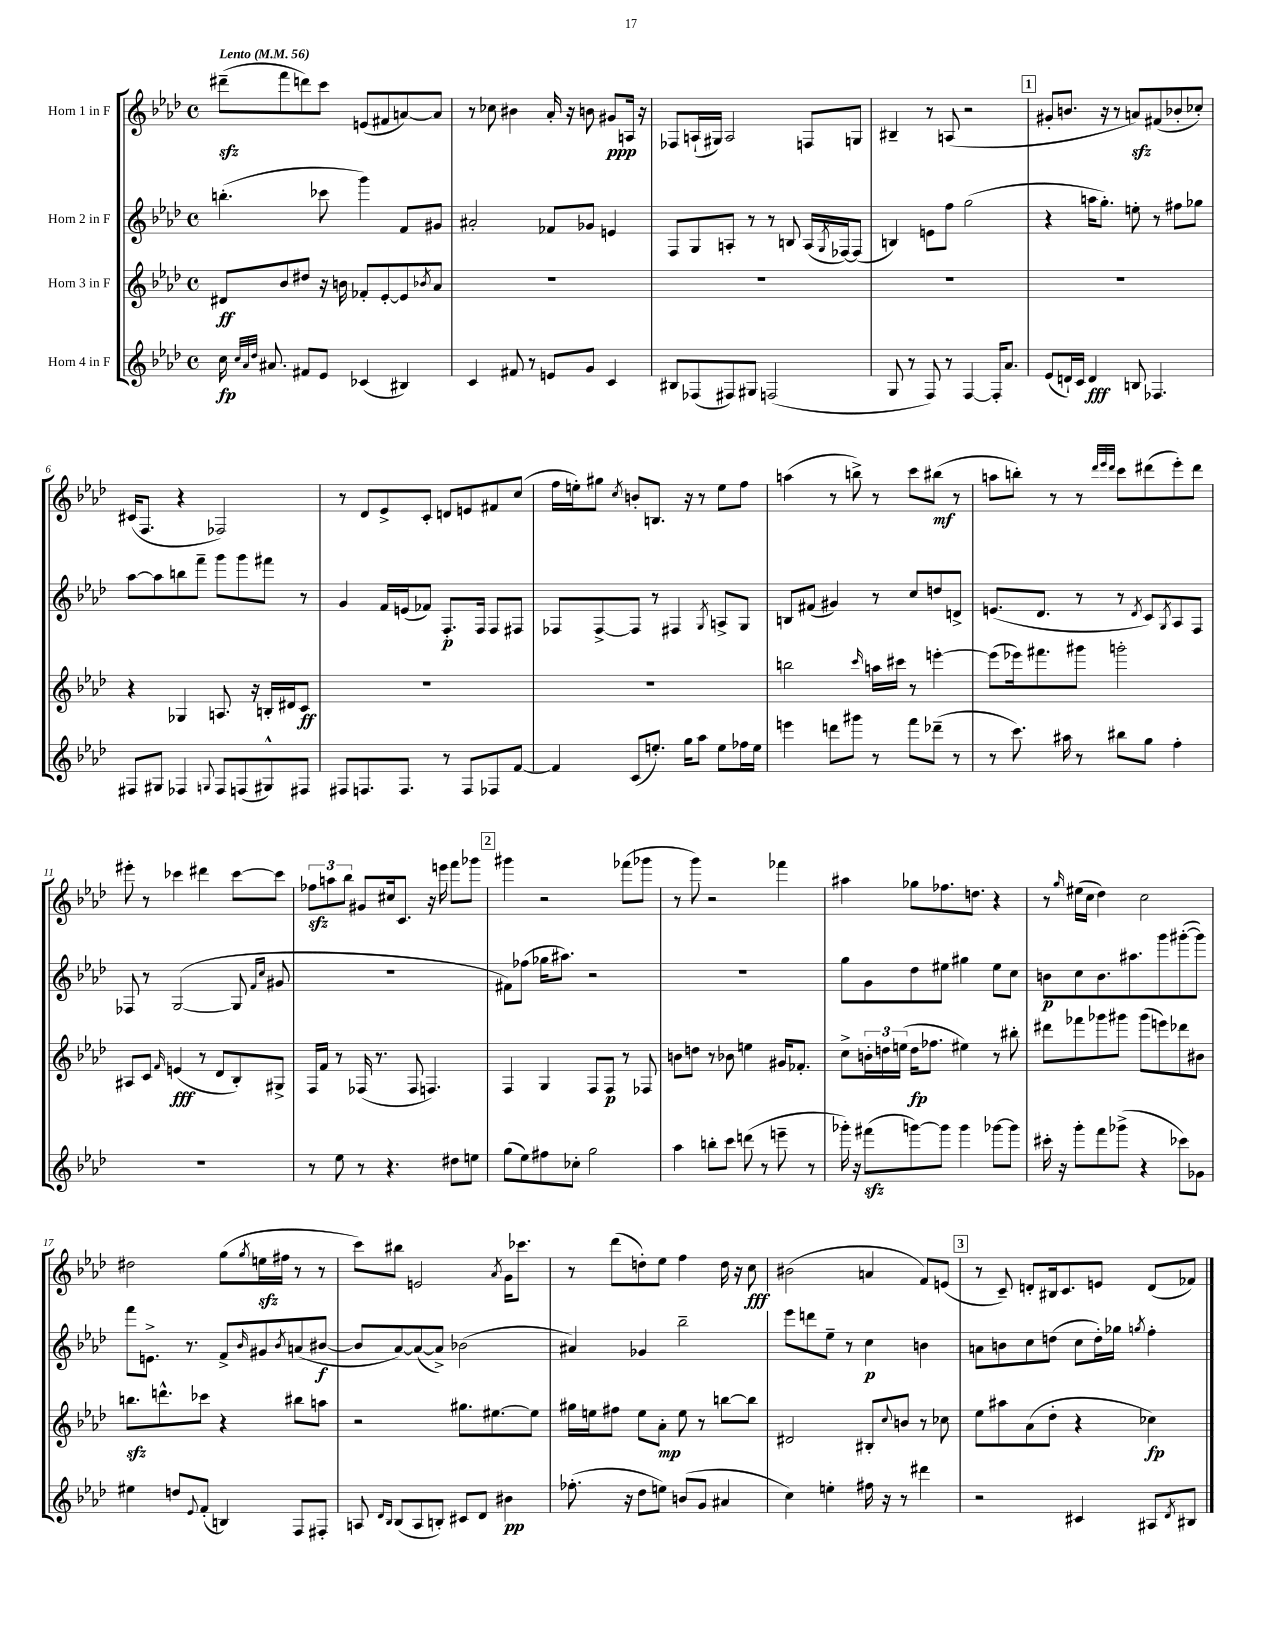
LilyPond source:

<<
\new StaffGroup <<
\new Staff = "s0" \with { instrumentName = "Horn 1 in F" } {
    \clef treble \key aes \major \defaultTimeSignature \time 4/4 \tempo "Lento" 4 = 56
    dis'''8--\sfz( f'''8 d'''8) c'''8 e'8( fis'8 a'8~) a'8 |
    r8 ces''8 bis'4 aes'16-. r16 b'8 gis'8\ppp a16 r16 |
    fes8 a16-!( gis16) a2 f8 g8 |
    bis4-- r8 a8( r2 |
    \mark \markup { \box "1" } gis'8-. b'8. r16 r8 a'8\sfz) fis'8( bes'8-. ces''8-.) |
    cis'16( f8. r4 fes2) |
    r8 des'8 ees'8-> c'8-. d'8 e'8 fis'8 c''8( |
    f''16 e''16-.) gis''8 \acciaccatura { c''8 } b'8-. b8. r16 r8 e''8 f''8 |
    a''4( r8 b''8->) r8 c'''8 bis''8\mf( r8 |
    a''8 b''8-.) r8 r8 \grace { des'''32 ees'''32 des'''32 } c'''8 dis'''8( ees'''8-.) dis'''8 |
    eis'''8-. r8 ces'''4 dis'''4 ces'''8~ ces'''8 |
    \tuplet 3/2 { fes''8\sfz a''8 bes''8 } gis'8 cis''16 c'8. r16 e'''16 f'''8 ges'''8 |
    \mark \markup { \box "2" } gis'''4 r2 fes'''8( ges'''8 |
    r8 g'''8) r2 fes'''4 |
    ais''4 ges''8 fes''8. d''8. r4 |
    r8 \grace { g''16 } eis''16( c''16 des''4) c''2 |
    dis''2 g''8( \acciaccatura { g''8 } e''16\sfz fis''16 r8 r8 |
    c'''8) bis''8 e'2 \acciaccatura { aes'8 } g'16 ces'''8. |
    r8 des'''8( d''8-.) ees''8 f''4 d''16 r16 c''8\fff |
    bis'2( a'4 f'8) e'8( |
    \mark \markup { \box "3" } r8 c'8--) d'8-. bis16 c'8. e'8 d'8( fes'8) \bar "|." |
}
\new Staff = "s1" \with { instrumentName = "Horn 2 in F" } {
    \clef treble \key aes \major \defaultTimeSignature \time 4/4
    b''4.-.( ces'''8 g'''4) f'8 gis'8 |
    ais'2-. fes'8 ges'8 e'4 |
    f8 g8 a8-. r8 r8 b8 a16( \acciaccatura { g8 } fes16~) fes8( |
    b4) e'8 f''8 g''2( |
    \mark \markup { \box "1" } r4 a''16 g''8.-.) e''8-. r8 fis''8 ges''8 |
    aes''8~ aes''8 b''8 f'''8-- g'''8 g'''8 fis'''8 r8 |
    g'4 f'16 e'16( fes'8) f8.-.\p f16 f8 fis8 |
    fes8 fes8~-> fes8 r8 fis4 \acciaccatura { g8 } a8-> g8 |
    b8 fis'8( gis'4) r8 c''8 d''8 d'8-> |
    e'8.( des'8. r8 r8 \acciaccatura { des'8 } c'8) \acciaccatura { g8 } aes8 f8 |
    fes8 r8 g2~( g8 \grace { f'16 c''16 } gis'8 |
    R1 |
    \mark \markup { \box "2" } fis'8) fes''8( ges''16 ais''8.) r2 |
    R1 |
    g''8 g'8 des''8 eis''8 gis''4 eis''8 c''8 |
    b'8\p c''8 b'8. ais''8. g'''8 gis'''8~-.( gis'''8) |
    f'''8 e'8.-> r8. f'8-> \grace { bes'16 } gis'8 \acciaccatura { bes'8 } a'8( bis'8~\f |
    bis'8 aes'8~) aes'8~( aes'8->) bes'2( |
    ais'4) ges'4 bes''2-- |
    ees'''8 d'''8 ees''8-- r8 c''4\p b'4 |
    \mark \markup { \box "3" } a'8 b'8 c''8 d''8( c''8 d''16-.) ges''16 \acciaccatura { g''8 } f''4-. \bar "|." |
}
\new Staff = "s2" \with { instrumentName = "Horn 3 in F" } {
    \clef treble \key aes \major \defaultTimeSignature \time 4/4
    dis'8\ff bes'8 dis''8 r16 b'16 fes'8-. ees'8~-. ees'8 \acciaccatura { bes'8 } aes'8 |
    R1 |
    R1 |
    R1 |
    \mark \markup { \box "1" } R1 |
    r4 ges4 a8. r16 b16-. dis'16 c'8\ff |
    R1 |
    R1 |
    b''2 \grace { c'''16 } a''16 cis'''16 r8 e'''4~-. |
    e'''8( ees'''16) fis'''8. gis'''8 g'''2-. |
    ais8 c'8 \grace { f'16 } e'4\fff( r8 des'8 bes8-.) gis8-> |
    f16 f'16 r8 fes16( r8. fes8 f4.) |
    \mark \markup { \box "2" } f4 g4 f8 f8\p r8 fes8 |
    b'8 d''8 r8 bes'8 e''4 gis'16 fes'8.-. |
    c''8-> \tuplet 3/2 { b'16-. d''16 e''16( } d''16\fp fes''8. eis''4) r8 bis''8-. |
    dis'''8 fes'''8 ges'''8 gis'''8 gis'''8( e'''8) des'''8 bis'8 |
    b''8.\sfz d'''8.-^ ces'''8 r4 bis''8 a''8 |
    r2 gis''8. eis''8.~ eis''8 |
    gis''16 e''16 fis''8 e''8 aes'8-.\mp e''8 r8 b''8~ b''8 |
    dis'2 bis8-. \appoggiatura { c''8 } b'8 r8 ces''8 |
    \mark \markup { \box "3" } ees''8 ais''8 aes'8( des''8-. r4 ces''4\fp) \bar "|." |
}
\new Staff = "s3" \with { instrumentName = "Horn 4 in F" } {
    \clef treble \key aes \major \defaultTimeSignature \time 4/4
    c''16\fp \grace { c''32 aes'32 des''32 } ais'8. fis'8 ees'8 ces'4( bis4) |
    c'4 fis'8 r8 e'8 g'8 c'4 |
    bis8 fes8( fis8) gis8 f2( |
    g8 r8 f8) r8 f4~ f16-. aes'8. |
    \mark \markup { \box "1" } ees'8( d'16-!) c'16 d'4\fff b8 fes4. |
    fis8 gis8 fes4 \appoggiatura { g8 } fes8 f8( gis8-^) fis8 |
    fis8 f8. f8. r8 f8 fes8 f'8~ |
    f'4 c'8( e''8.-.) g''16 aes''8 e''8 fes''16 e''16 |
    e'''4 d'''8 gis'''8 r8 f'''8 des'''8--( r8 |
    r8 c'''8.) ais''16 r8 bis''8 g''8 f''4-. |
    R1 |
    r8 ees''8 r8 r4. dis''8 e''8 |
    \mark \markup { \box "2" } g''8( ees''8) fis''8 ces''8-. g''2 |
    aes''4 b''8-. c'''8 d'''8( r8 e'''8-- r8 |
    ges'''16-.) r16 fis'''8\sfz( g'''8~) g'''8 g'''4 ges'''8~ ges'''8 |
    cis'''16-. r16 g'''8-. f'''8 ges'''8->( r4 ces'''8) ges'8 |
    eis''4 d''8 \appoggiatura { ees'8 } f'8-.( b4) f8 fis8-. |
    a8 \grace { des'16 bes16 } bes8( a8 b8-.) cis'8 des'8 bis'4\pp |
    fes''8.-.( r16 des''8 e''8) b'8( g'8 ais'4 |
    c''4) e''4-. fis''16 r16 r8 dis'''4 |
    \mark \markup { \box "3" } r2 cis'4 ais8 \acciaccatura { des'8 } bis8 \bar "|." |
}
>>
>>
